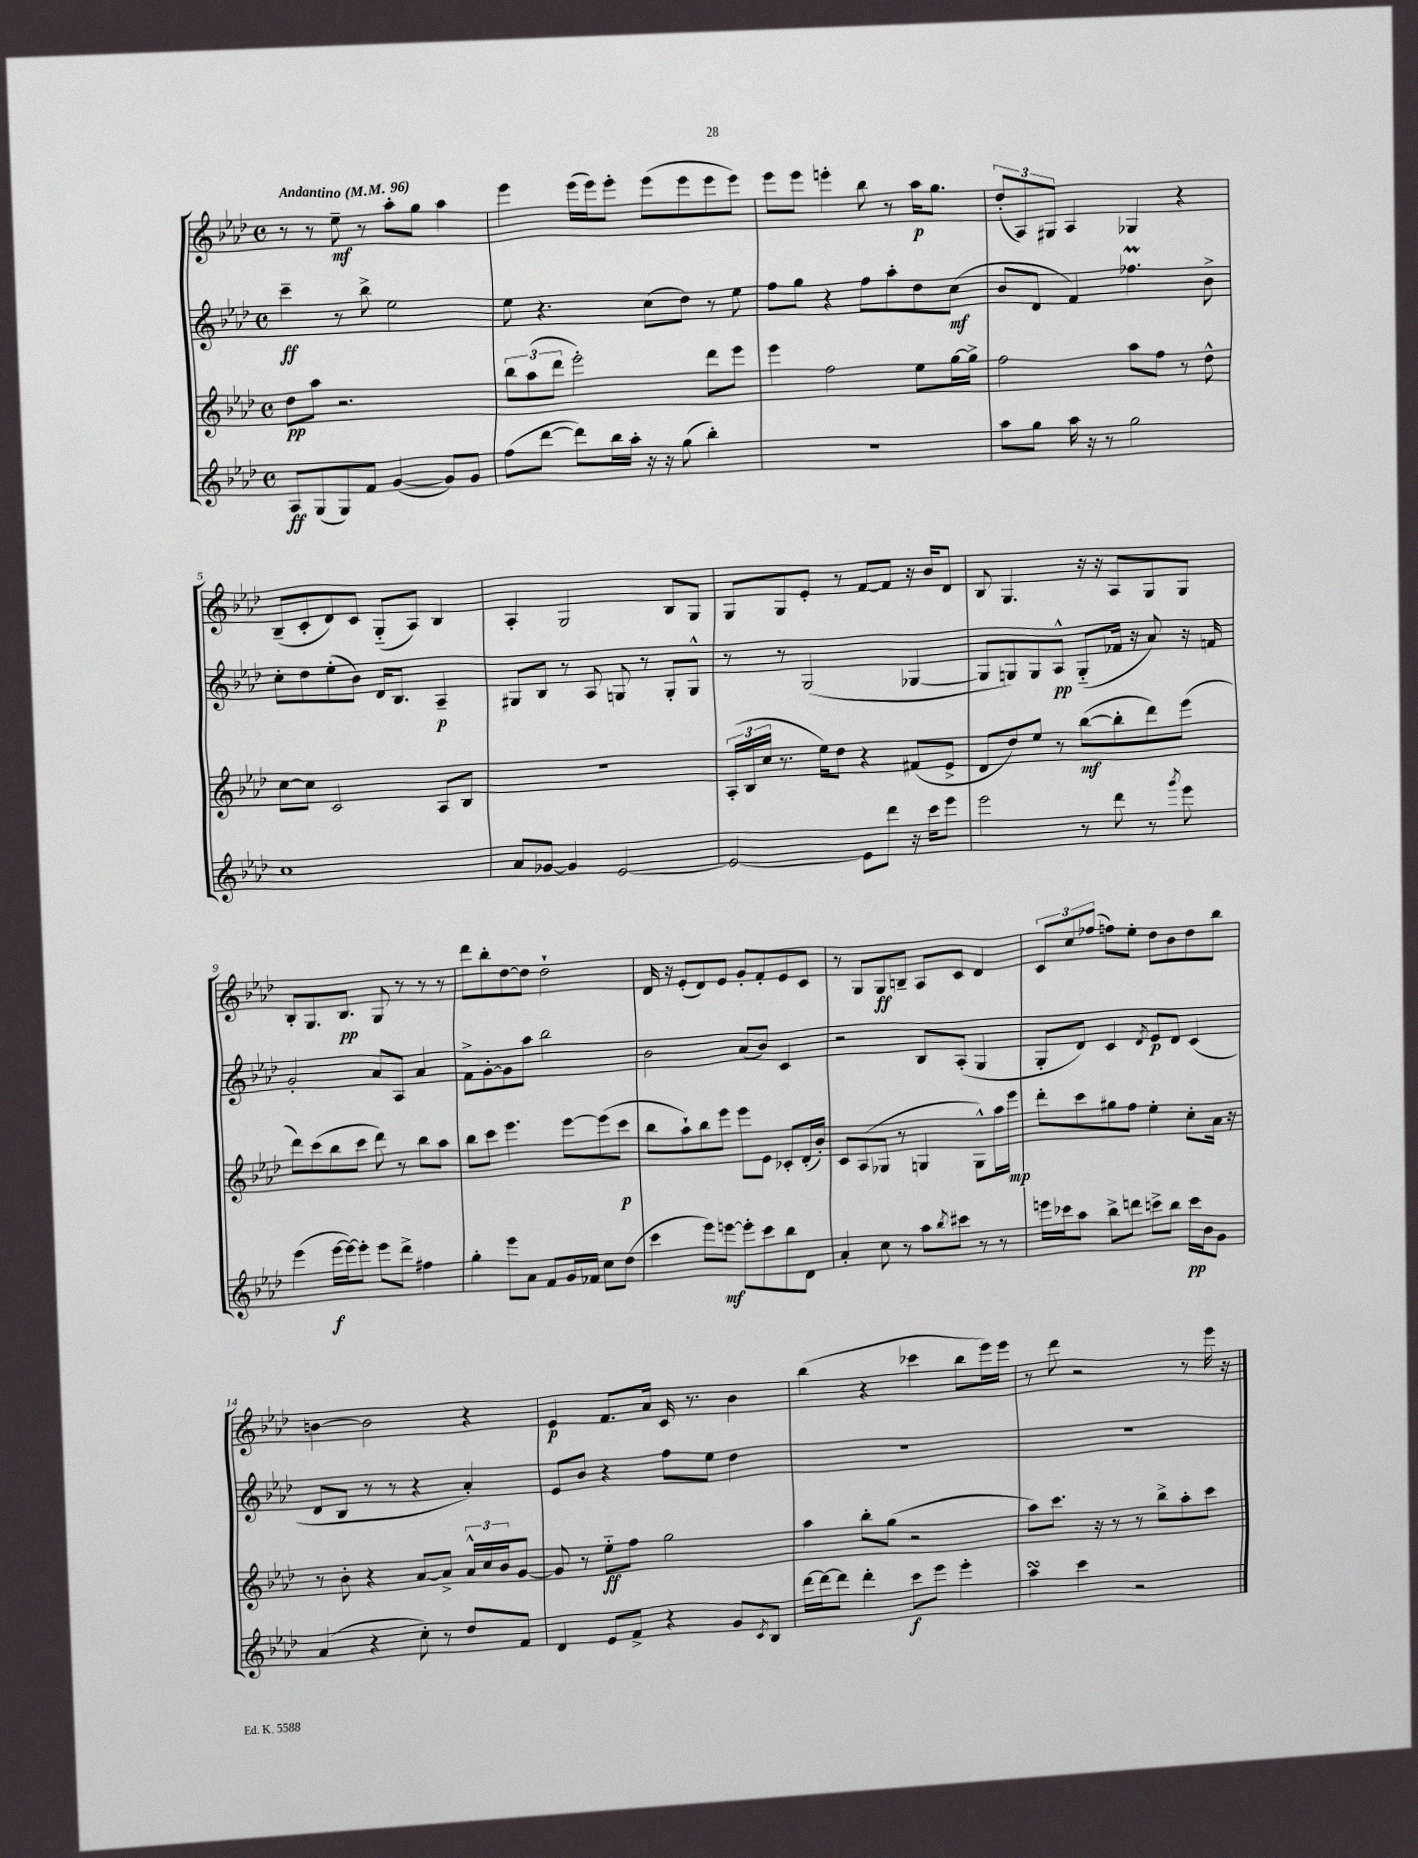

**kern	**kern	**kern	**kern
*staff4	*staff3	*staff2	*staff1
*clefG2	*clefG2	*clefG2	*clefG2
*k[b-e-a-d-]	*k[b-e-a-d-]	*k[b-e-a-d-]	*k[b-e-a-d-]
*M4/4	*M4/4	*M4/4	*M4/4
*met(c)	*met(c)	*met(c)	*met(c)
*MM96	*MM96	*MM96	*MM96
8A-	8dd-	4ccc~	8r
(8G	8aa-	.	8r
8G)	2.r	8r	8ee-~
8f	.	8bb-^	8r
([4g	.	2ee-	8aa-'
.	.	.	8gg
8g])	.	.	4aa-
8g	.	.	.
=	=	=	=
(8ff	12bb-	8ee-	4eee-
.	(12aa-	.	.
[8ddd-	.	4.r	.
.	12ddd-	.	.
8ddd-])	2eee-')	.	(16eee-
.	.	.	16eee-)
16bb-	.	.	8eee-'
16aa-'	.	.	.
16r	.	(8cc	(8eee-
16r	.	.	.
(8gg	.	8dd-)	8eee-
4bb-')	8ddd-	8r	8eee-
.	8eee-	8ee-	8eee-)
=	=	=	=
1r	4eee-	8ff	8eee-
.	.	8gg	8eee-
.	2ff	4r	4eee'
.	.	8ff	8bb-
.	.	8aa-'	8r
.	8ee-	8dd-	16aa-
.	.	.	8.gg
.	[16gg	(8cc	.
.	16gg^]	.	.
=	=	=	=
8aa-	2ff	8b-	(12dd-'
.	.	.	12A-)
8gg	.	8d-	.
.	.	.	12G#
16aa-	.	4f)	4A-
16r	.	.	.
8r	.	.	.
2gg	8aa-	4.ff-	4G-
.	8ff	.	.
.	8r	.	4r
.	8dd-^^	8b-^	.
=	=	=	=
1cc	[8cc	8cc'	(8B-~
.	8cc]	8dd-	8c'
.	2c	(8ee-'	8d-)
.	.	8b-)	8c
.	.	16d-	(8G'~
.	.	8.B-	.
.	.	.	8A-)
.	8A-	4A-~	4B-
.	8B-	.	.
=	=	=	=
8a-	1r	8G#	4A-'
[8g-	.	8B-	.
4g-]	.	8r	2G
.	.	8A-	.
[2e-	.	8G	.
.	.	8r	.
.	.	8G'	8B-
.	.	8G^^	8G
=	=	=	=
2e-_	(24A-'	8r	8G
.	24B-	.	.
.	24cc	.	.
.	8.r	8r	8G
.	.	(2G	8e-'
.	16ee-)	.	.
.	8dd-	.	8r
8e-]	4r	.	[8f
8ddd-	.	.	8f]
16r	(8f#	[4G-	16r
16ccc	.	.	16b-
8eee-	8e-^	.	8d-
=	=	=	=
2eee-	8d-	8G-]	8B-
.	8dd-)	8G)	4.G
.	8ee-	8G	.
.	8r	8A-^^	.
8r	([8bb-	(8G'~	16r
.	.	.	16r
8ddd-	8bb-']	16f-	8A-
.	.	16r	.
8r	8ddd-)	8a-)	8G
8qggg	.	.	.
8eee-	(8eee-	16r	8G
.	.	16f	.
=	=	=	=
(4eee-	8ddd-)	2g'	8B-'
.	(8ccc	.	8.G
[16eee-	8bb-	.	.
16eee-_)	.	.	8.B-
8eee-']	8ccc	.	.
8eee-	8ddd-)	8a-	8G
8ddd-^	8r	8A-	8r
4ff#	8bb-	4a-	8r
.	8aa-	.	8r
=	=	=	=
4gg'	8bb-	8f^	8ddd-
.	8ccc	[8g'	8bb-'
8eee-	4.eee-	8g]	[8dd-
8a-	.	8aa-	8dd-]
8f	.	2bb-	2dd-`
16g	[8eee-	.	.
16f-	.	.	.
8cc	(8eee-]	.	.
(8dd-	8ccc	.	.
=	=	=	=
4ccc	8bb-	2b-	16d-
.	.	.	16r
.	8aa-`)	.	(8e-'
8eee-)	8bb-	.	8d-)
[8eee	8eee-	.	8e-
8eee']	8eee-	(8a-	8g'
8ccc	8e-	8b-)	8f'
8bb-	8c-'	4c	8e-
8d-	(16d-'	.	8c
.	16b-')	.	.
=	=	=	=
4a-'	8c	2r	8r
.	(8A-	.	8G
8cc	8G-	.	8G
8r	8r	.	8B~
8aa-	4G	8B-	8A-
8qbb-	.	.	.
8ccc#	.	(8A-'	8c
8r	8G^^)	4G	4d-
8r	16aa-	.	.
.	16eee-	.	.
=	=	=	=
16eee	8ddd-'	8G'	12c
16ccc-	.	.	.
.	.	.	12cc
8aa-	8ccc	8d-)	.
.	.	.	(12ff-
8bb-^	8gg#	4c	8ff)
8ddd	8ff	.	8ee-'
.	.	8qd-	.
8ccc^	4ee-'	8e-	8dd-
8bb-	.	8d-	8b-
16ccc	8cc'	(4c	8dd-
16b-	.	.	.
8g	16a-	.	8bb-
.	16r	.	.
=	=	=	=
(4a-	8r	8d-	[4b
.	8b-'	8B-	.
4r	4r	8r	2b]
.	.	8r	.
8cc')	[8a-	4r	.
8r	8a-^]	.	.
8dd-	24a-^^	4a-')	4r
.	24cc	.	.
.	24b-	.	.
8f	[8g	.	.
=	=	=	=
4d-	8g]	8e-	4e-
.	8r	8b-	.
8e-	8ee-'~	4r	8.f
8f^	8ff	.	.
.	.	.	16a-
4r	2gg	8ff	16c
.	.	.	8.r
.	.	8ee-	.
8g	.	4dd-	4b-
8qc	.	.	.
8B-	.	.	.
=	=	=	=
[16ddd-	4aa-	1r	(4bb-
16ddd-_	.	.	.
8ddd-]	.	.	.
4ddd-'	8bb-'	.	4r
.	(8gg	.	.
8ccc	2r	.	4ccc-
8eee-	.	.	.
4eee-'	.	.	8bb-
.	.	.	16eee-)
.	.	.	16eee-
=	=	=	=
4aa-	8aa-)	1r	8r
.	8.ccc	.	8ddd-
4ccc	.	.	2r
.	16r	.	.
.	8r	.	.
2r	8r	.	.
.	8bb-^	.	.
.	8aa-'	.	8r
.	8ccc	.	16eee-
.	.	.	16r
==	==	==	==
*-	*-	*-	*-
